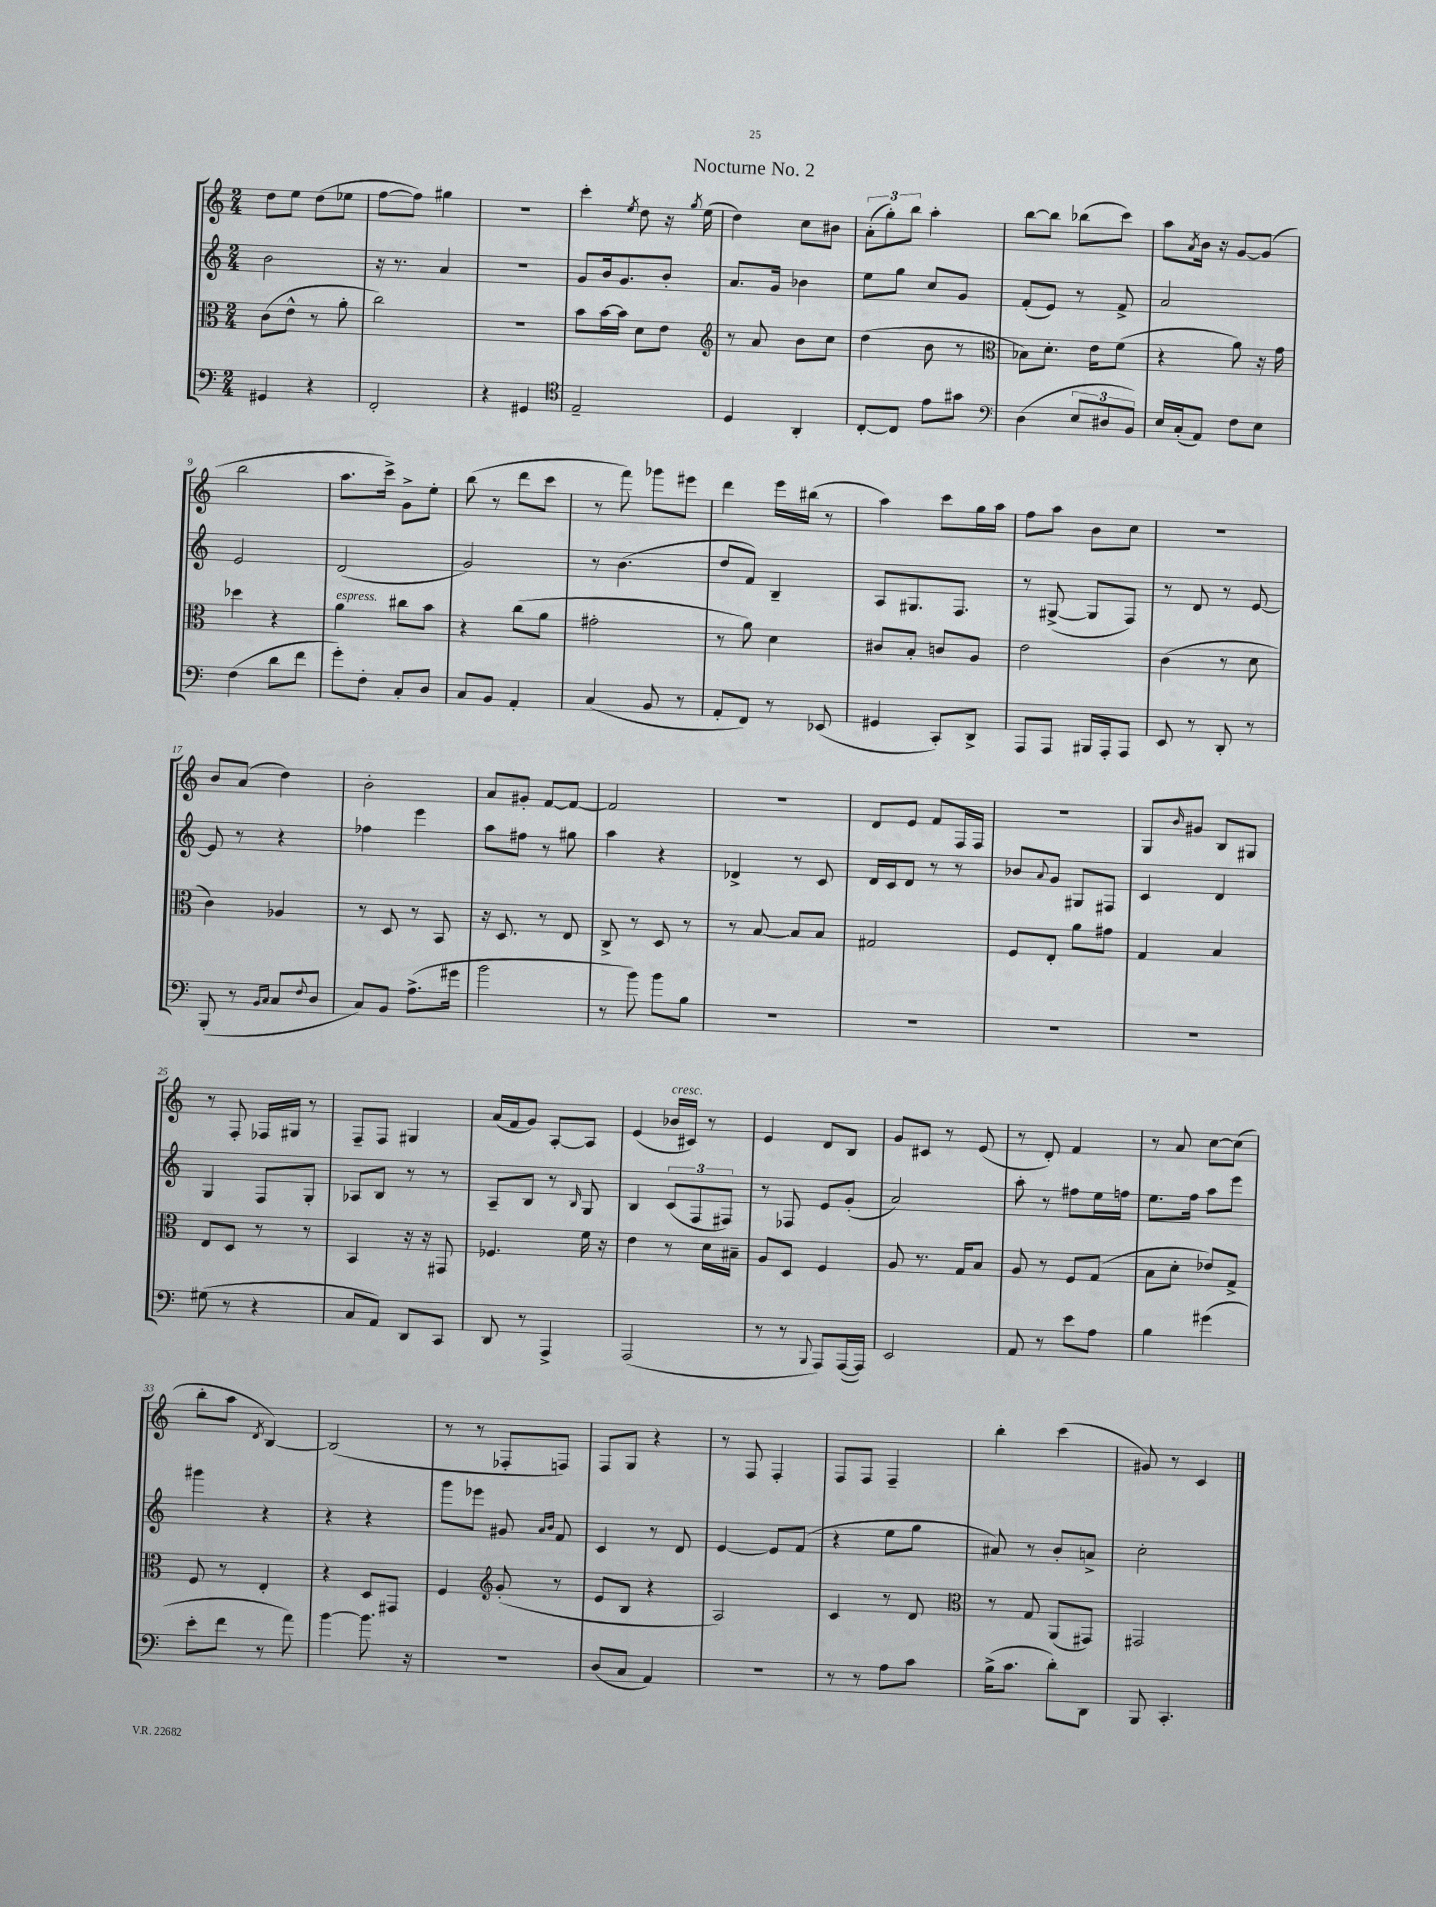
\header { title = "Nocturne No. 2" }
<<
\new StaffGroup <<
\new Staff = "s0" {
    \clef treble \key c \major \numericTimeSignature \time 2/4
    d''8 e''8 d''8( ees''8 |
    f''8~ f''8) gis''4 |
    r2 |
    c'''4-. \acciaccatura { e''8 } d''8 r16 \acciaccatura { g''8 } e''16( |
    d''4) c''8 bis'8 |
    \tuplet 3/2 { a'8-.( g''8-.) b''8 } a''4-. |
    b''8~ b''8 bes''8( c'''8) |
    a''8 \acciaccatura { a'8 } b'16 r16 g'8~ g'8( |
    b''2 |
    a''8. c'''16->) g'8-> e''8-. |
    b''8( r8 d'''8 c'''8 |
    r8 f'''8) ges'''8 eis'''8 |
    d'''4 e'''16 bis''16( r8 |
    a''4) c'''8 g''16 a''16 |
    f''8 a''8 b'8 c''8 |
    R2 |
    b'8 a'8( d''4) |
    b'2-. |
    a'8 gis'8-. f'8~ f'8~ |
    f'2 |
    R2 |
    d'8 e'8 f'8 f16 f16 |
    r2 |
    g8 \grace { b'16 } gis'8 b8 gis8 |
    r8 f8-. fes16 gis16 r8 |
    f8-- f8 gis4 |
    a'16( f'16 g'8) a8~-. a8 |
    e'4( bes'16^\markup { \italic "cresc." } cis'16) r8 |
    e'4 d'8 b8 |
    g'8 cis'8 r8 e'8( |
    r8 d'8-.) f'4 |
    r8 a'8 c''8~ c''8( |
    b''8-. a''8 \acciaccatura { d'8 } b4~) |
    b2( |
    r8 r8 fes8-. f8) |
    f8 g8 r4 |
    r8 f8 f4-. |
    f8 f8 f4-- |
    b''4-. c'''4( |
    gis'8) r8 c'4 \bar "|." |
}
\new Staff = "s1" {
    \clef treble \key c \major \numericTimeSignature \time 2/4
    b'2 |
    r16 r8. a'4 |
    R2 |
    g'8 b'16 g'8. b'8-. |
    a'8. g'16 bes'4 |
    e''8 g''8 c''8 g'8 |
    f'8-.( e'8) r8 f'8-> |
    a'2 |
    e'2 |
    d'2( |
    g'2) |
    r8 b'4.( |
    d''8 f'8) b4-- |
    a8 gis8. f8. |
    r8 gis8~->( gis8 f8) |
    r8 d'8 r8 e'8~ |
    e'8 r8 r4 |
    fes''4 e'''4 |
    a''8 fis''8 r8 gis''8 |
    a''4 r4 |
    des'4-> r8 c'8 |
    d'16 c'16 d'8 r8 r8 |
    bes'8 \appoggiatura { a'8 } g'8 gis8 fis8 |
    c'4 d'4 |
    g4 f8 g8-. |
    aes8 b8 r8 r8 |
    a8-- b8 r8 \grace { b16 } g8 |
    b4 \tuplet 3/2 { c'8( f8 fis8) } |
    r8 fes8 e'8 g'8-.( |
    a'2) |
    a''8-. r8 fis''8 e''16 f''16 |
    e''8. f''16 a''8 e'''8 |
    gis'''4 r4 |
    r4 r4 |
    g'''8 ees'''8 gis'8 \grace { a'16 b'16 } f'8 |
    c'4 r8 d'8 |
    e'4~ e'8 f'8( |
    r4 e''8 g''8 |
    ais'8) r8 b'8-. a'8-> |
    c''2-. \bar "|." |
}
\new Staff = "s2" {
    \clef alto \key c \major \numericTimeSignature \time 2/4
    c'8( e'8-^ r8 a'8-. |
    c''2) |
    R2 |
    b'8 b'16~ b'16 d'8 e'8 |
    \clef treble r8 a'8 b'8 c''8 |
    d''4( b'8 r8 |
    \clef alto bes8) d'8.-. e'16 f'8( |
    r4 a'8) r16 g'16 |
    des''4 r4 |
    a'4^\markup { \italic "espress." } cis''8 b'8 |
    r4 c''8( a'8 |
    gis'2-. |
    r8 a'8) d'4 |
    cis'8 b8-. c'8 a8 |
    e'2 |
    c'4( r8 d'8 |
    c'4) aes4 |
    r8 d8 r8 b,8 |
    r16 d8. r8 e8 |
    c8-> r8 d8 r8 |
    r8 b8~ b8 b8 |
    gis2 |
    f8 e8-. a'8 gis'8 |
    g4 b4 |
    e8 d8 r8 r8 |
    b,4 r16 r16 gis,8 |
    fes4. f'16 r16 |
    e'4 r8 d'16 bis16-- |
    a8 d8 f4 |
    a8 r8. g16 b8 |
    a8 r8 f8 g8( |
    b8 d'8-. ees'8) g8-> |
    f8 r8 e4-. |
    r4 d8 gis,8 |
    f4 \clef treble g'8-.( r8 |
    e'8 b8 r4 |
    a2) |
    c'4 r8 d'8 |
    \clef alto r8 g8 a,8( gis,8) |
    gis,2 \bar "|." |
}
\new Staff = "s3" {
    \clef bass \key c \major \numericTimeSignature \time 2/4
    gis,4 r4 |
    f,2-. |
    r4 gis,4 |
    \clef tenor e2-- |
    d4 a,4-. |
    c8~-. c8 e'8 gis'8 |
    \clef bass d4( \tuplet 3/2 { e8 dis8 b,8) } |
    e16 c16-.( a,8) f8 e8 |
    f4( d'8 f'8 |
    g'8-.) f8-. c8-. d8 |
    c8 b,8 a,4-. |
    c4( b,8 r8 |
    a,8-. f,8) r8 ees,8( |
    gis,4 c,8-.) d,8-> |
    a,,8 a,,8 bis,,16 a,,16-. a,,8 |
    e,8 r8 d,8-. r8 |
    b,,8-.( r8 \grace { b,16 c16 } c8 \appoggiatura { f8 } d8 |
    c8) b,8 a8.->( gis'16 |
    b'2 |
    r8 b'8) b'8 b8 |
    R2 |
    R2 |
    R2 |
    R2 |
    gis8( r8 r4 |
    c8 a,8) d,8 c,8 |
    d,8 r8 a,,4-> |
    a,,2( |
    r8 r8 \appoggiatura { b,,8 } a,,8) a,,16~( a,,16) |
    e,2 |
    a,8 r8 e'8 a8 |
    b4 gis'4( |
    e'8-. f'8 r8 a'8) |
    b'4~ b'8. r16 |
    r2 |
    d8( c8 a,4) |
    r2 |
    r8 r8 a8 c'8 |
    b16->( c'8. d'8-.) d,8 |
    b,,8 c,4.-. \bar "|." |
}
>>
>>
